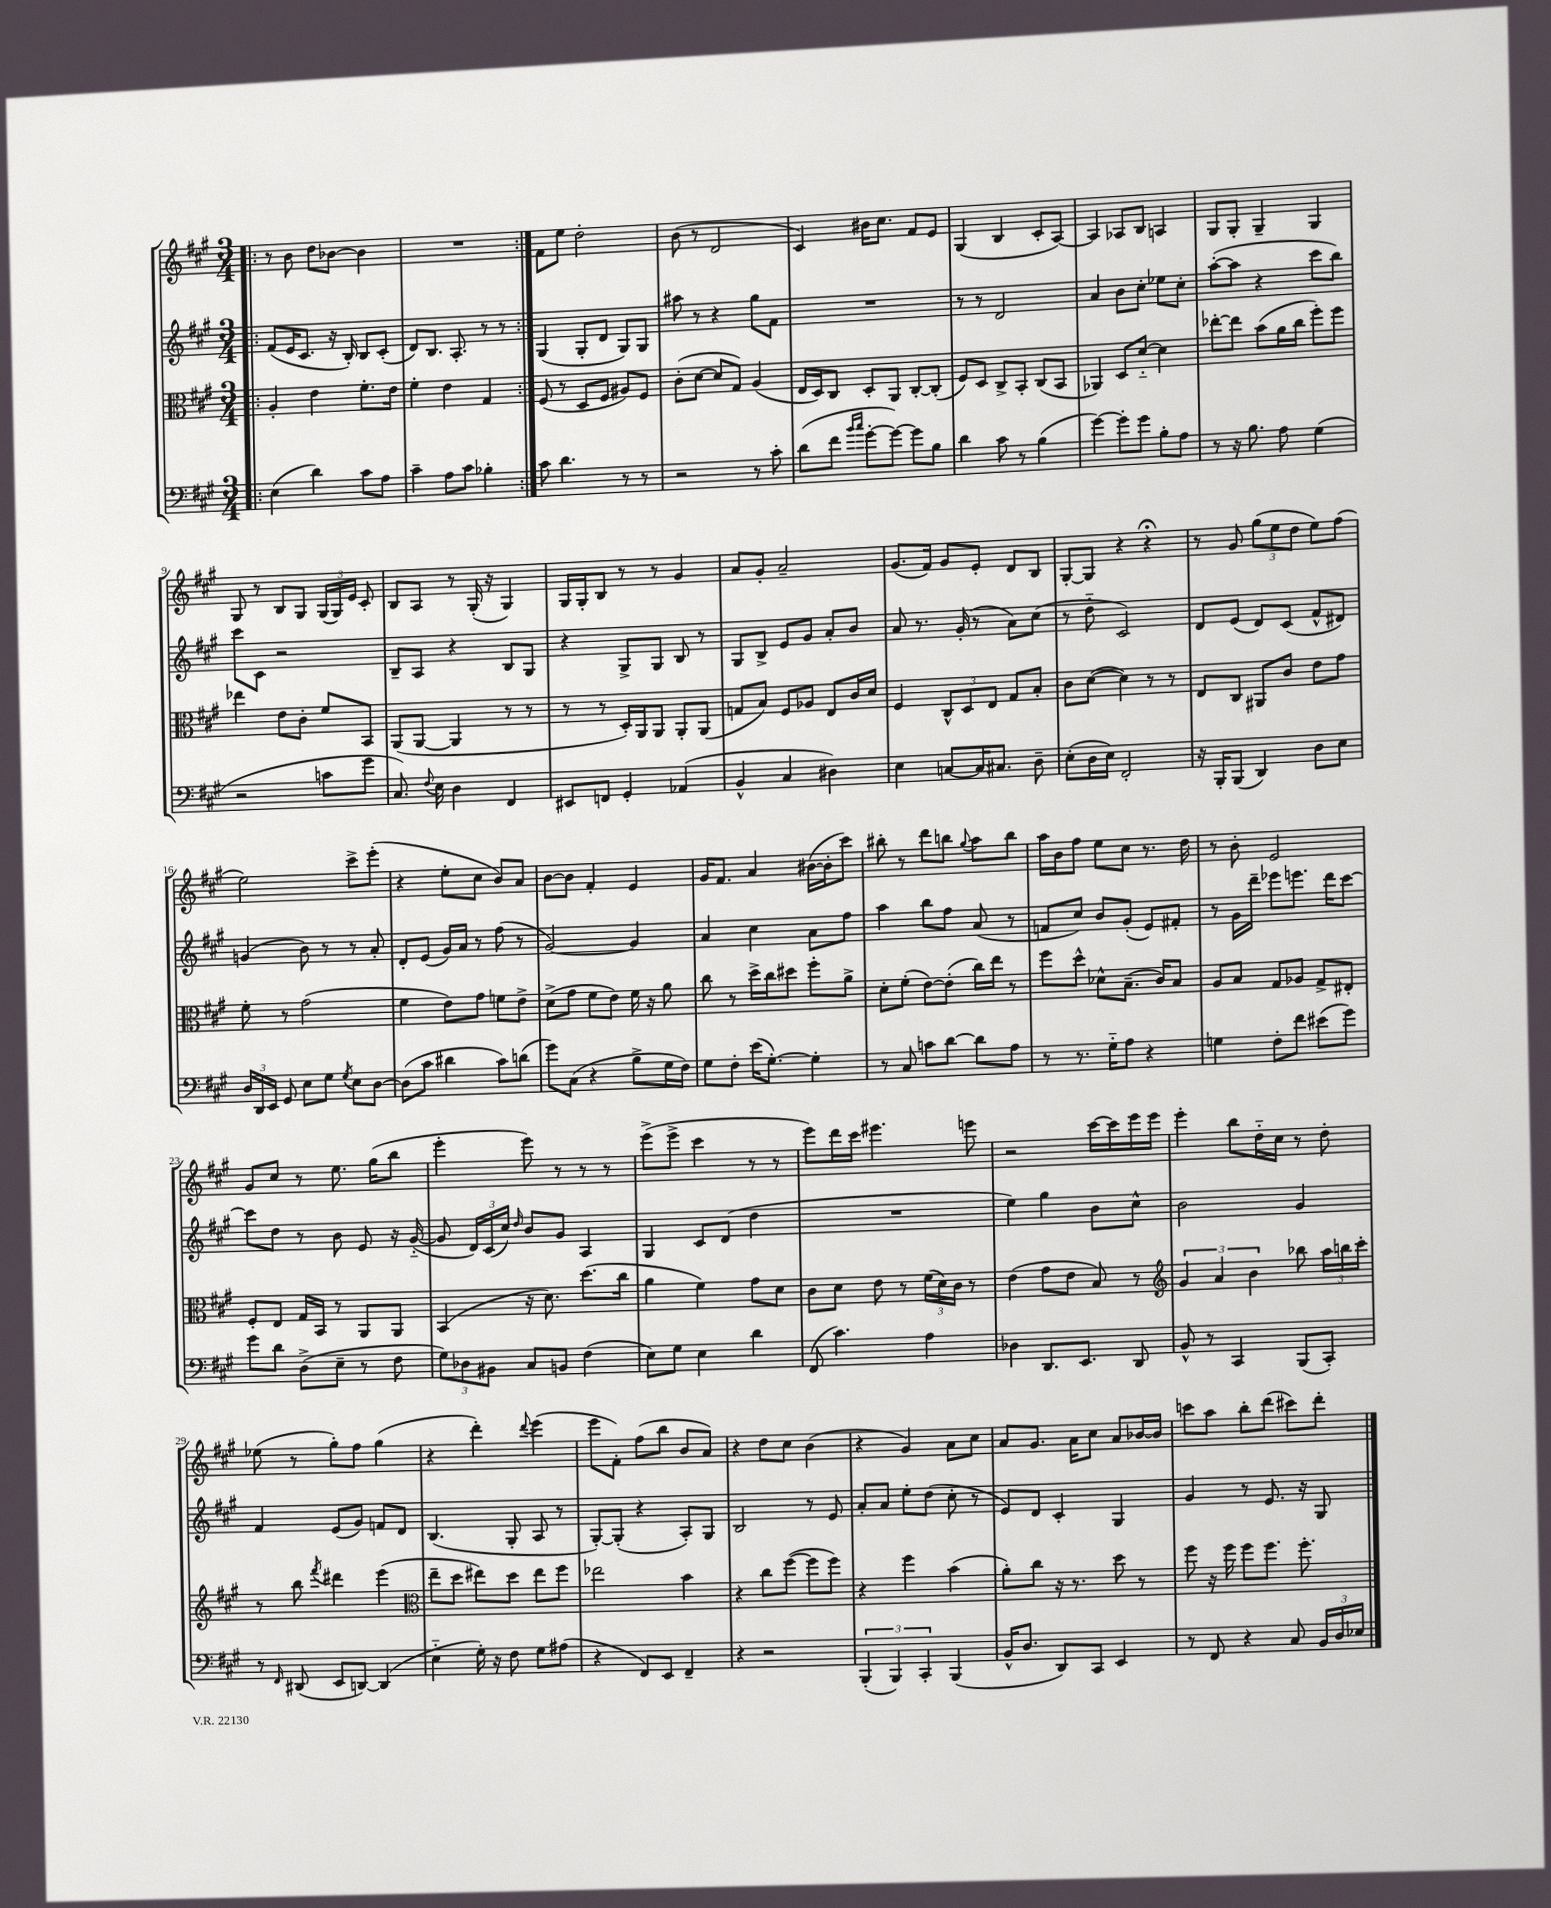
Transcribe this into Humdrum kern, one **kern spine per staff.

**kern	**kern	**kern	**kern
*staff4	*staff3	*staff2	*staff1
*clefF4	*clefC3	*clefG2	*clefG2
*k[f#c#g#]	*k[f#c#g#]	*k[f#c#g#]	*k[f#c#g#]
*M3/4	*M3/4	*M3/4	*M3/4
=!|:	=!|:	=!|:	=!|:
(4E\	4A'/	(8f#/L	8r
.	.	16e/K	8b\
.	.	8.c#/J	.
4d\)	4e\	.	8dd\L
.	.	16r	[8b-\J
.	.	16B'/)	.
8c#\L	8.f#'\L	8B/L	4b-\]
8A\J	.	(8c#'/J	.
.	16e\Jk	.	.
=	=	=	=
4c#~\	4f#'\	8d/L)	2.r
.	.	8.B/J	.
8A\L	4e\	.	.
.	.	8.A'/	.
8c#\J	.	.	.
4B-'\	4G#/	8r	.
.	.	8r	.
=:|!	=:|!	=:|!	=:|!
8c#\	(8F#/	(4G#/	8f#\L
4.d\	8r	.	8ee\J
.	8D/L	8G#'/L	2dd'\
.	8F#/J	8d/J	.
8r	8A#/L)	8G#/L)	.
8r	8F#/J	8G#/J	.
=	=	=	=
2r	(8c#'\L	8aa#\	(8b\
.	[8d\J	8r	8r
.	8d/]L	4r	2d/
.	8G#/J)	.	.
8r	(4A/	8gg#\L	.
8c#'\	.	8f#\J	.
=	=	=	=
(8d\L	16E/LL	2.r	4c#/)
.	16D/J)	.	.
8f#\J	8C#/J	.	.
16qqb/LL	.	.	.
16qqcc#/JJ	.	.	.
[8g#'\L	8D'/L	.	16b#\LK
.	.	.	8.cc#\J
8g#\_J)	8AA/J	.	.
8g#\]L	[8C#'/L	.	8f#/L
8B\J	(8C#'/]J	.	8e/J
=	=	=	=
4d\	8F#/L)	8r	(4G#/
.	8D/J	8r	.
8c#\	8C#^/L	2d/	4B/
8r	8BB'/J	.	.
(4B\	(8C#/L	.	8c#'/L
.	8BB/J	.	[8A/J)
=	=	=	=
[4g#\)	4AA-/)	4a/	4A/]
8g#'\]L	8D/L	8b\L	8A-/L
8g#\J	[8d'~/J	8cc#'\J	8B/J
8B'\L	4d\]	8ee-\L	4A/
8A\J	.	8cc#'\J	.
=	=	=	=
8r	[8ee-'\L	([8aa'\L	8G#/L
16r	8ee-\]J	8aa\]J	8G#'/J
8.B\	.	.	.
.	(8b\L	4r	4G#~/
8A\	16a\L	.	.
.	16cc#\JJ	.	.
(4G#\	8ff#'\L)	8ccc#\L	4G#/
.	8ff#\J	8bb\J)	.
=	=	=	=
2r	4ee-\	8ccc#\L	8G#/
.	.	8c#\J	8r
.	8e\L	2r	8B/L
.	8c#'\J	.	8G#/J
8c\L	8f#/L	.	(24G#/LL
.	.	.	24G#/)
.	.	.	24e/JJ
8g#\J	8BB/J	.	8c#'/
=	=	=	=
8.C#/)	(8AA/L	8B~/L	8B/L
.	[8AA/J	8A/J	8A/J
8qqF#/	.	.	.
16E\	.	.	.
4D\	4AA/]	4r	8r
.	.	.	(16G#'/
.	.	.	16r
4FF#/	8r	8B/L	4G#/)
.	8r	8G#/J	.
=	=	=	=
8EE#/L	8r	4r	16G#/LL
.	.	.	16G#'/J
8FF/J	8r	.	8B/J
4GG#'/	16D'/LL)	8G#^/L	8r
.	16AA/J	.	.
.	8AA/J	8G#/J	8r
(4AA-/	8AA'/L	8B/	4g#/
.	(8AA/J	8r	.
=	=	=	=
4BB^^/	8G/L	8G#/L	8a/L
.	8B/J)	8B^/J	8g#'/J
4C#/	8F#/L	8e/L	2a~/
.	8A-/J	8g#/J	.
4D#\)	8E/L	8a'/L	.
.	16c#/L	8b/J	.
.	16d/JJ	.	.
=	=	=	=
4E\	4F#/	8a/	(8.g#/L
.	.	8.r	.
.	.	.	16f#/Jk)
[8C/L	12C#^^/L	.	8g#/L
.	.	(16g#'/	.
.	12D/	.	.
16C/]K	.	8r	8e'/J
.	12E/J	.	.
8.C#/J	.	.	.
.	8G#/L	8a\L)	8d/L
8D~\	8B'/J	(8cc#\J	8B/J
=	=	=	=
(8E'\L	8c#\L	8r	[8G#'/L
16D\L	([8d\J	8dd'~\	8G#/]J
16E\JJ)	.	.	.
2FF#'/	4d\])	2c#/)	4r
.	8r	.	4r;
.	8r	.	.
=	=	=	=
16r	8E/L	8d/L	8r
16BBB'/LK	.	.	.
(8BBB/J	8C#/J	(8e/J	8g#/
4DD/)	8AA#/L	8d/L)	(12gg#\L
.	.	.	12ee\
.	8c#/J	(8c#/J	.
.	.	.	12dd\J
8D\L	8e\L	8f#^^/L	8ee\L)
8E\J	8g#\J	8d#/J)	(8ff#\J
=	=	=	=
24D/LL	8f#'\	(4g/	2ee\)
24DD/	.	.	.
24EE/JJ	.	.	.
8GG#/	8r	.	.
8E\L	(2g#\	8b\)	.
8G#\J	.	8r	.
8qG#/	.	.	.
8E\L	.	8r	8ccc#^\L
[8D\J	.	8a'/	(8eee'\J
=	=	=	=
(8D\]L	4f#\	8d'/L	4r
8c#\J	.	(8e/J	.
4d#\	8e\L)	16g#/LL)	8ee'\L
.	.	16a/JJ	.
.	8g#\J	8r	8cc#\J
8c#\L)	8f\L	(8ff#\	8b/L)
(8d\J	8e^\J	8r	8a/J
=	=	=	=
8g#\L)	(8d^\L	[2g#/)	[8b\L
(8C#\J	8g#\J	.	8b\]J
4r	8f#\L	.	4f#'/
.	8e\J)	.	.
8B^\L	16f#\	4g#/]	4e/
.	16r	.	.
16G#\L	8a\	.	.
16F#\JJ)	.	.	.
=	=	=	=
8G#\L	8cc#\	4a/	16g#/LK
.	.	.	8.f#/J
8F#'\J	8r	.	.
(16e\LK	16dd^\LL	4cc#\	4a/
[8.G#'\J)	16cc#\J	.	.
.	8dd#\J	.	.
4G#'\]	8ff#'\L	8a\L	([16b#\LL
.	.	.	16b#'\]J
.	8a^\J	8ff#\J	8ccc#\J)
=	=	=	=
8r	8d'\L	4aa\	8bb#'\
8C#/	(8f#'\J	.	8r
8c\L	[8e\L)	8bb\L	8ddd\L
[8d\J	(8e'\]J	8ff#\J	8bb\J
.	.	.	8qqgg#/
8d\]L	16cc#\LL)	(8a/	8aa\L
.	16ee\JJ	.	.
8A\J	8r	8r	8bb\J
=	=	=	=
8r	8ff#\L	8f/L	16aa\LL
.	.	.	16b\J
8.r	8dd^^\J	8cc#/J)	8ff#\J
.	8d-^^\L	8b/L	8ee\L
16G#'~\LK	.	.	.
8A\J	(8.B~\J	(8g#'/J	8cc#\J
4r	.	8e/L)	8.r
.	16c#/LK)	.	.
.	8B/J	8f#'/J	.
.	.	.	16dd\
=	=	=	=
4G\	8A/L	8r	8r
.	8B/J	16g#\LL	8b'\
.	.	16ddd~\JJ	.
8F#'\L	8G#/L	8eee-\L	2e/
8f#\J	8A-/J	8.eee\J	.
(8e#\L	8G#^/L	.	.
.	.	16ddd\LK	.
8g#\J)	8E#'/J	[8ccc#\J	.
=	=	=	=
8g#\L	8F#'/L	8ccc#\]L	8g#/L
8d\J	8E/J	8dd\J	8cc#/J
(8D^\L	16G#/LL	8r	8r
.	16BB/JJ	.	.
8E~\J	8r	8b\	8.ee\
8r	8AA/L	8e/	.
.	.	.	(16gg#\LK
8F#\	8AA/J	16r	8bb\J
.	.	([16g#'~/	.
=	=	=	=
12G#\L)	(4BB/	8g#/]	4eee'\
12D-\	.	.	.
.	.	24d/LL)	.
12BB#\J	.	(24c#/	.
.	.	24cc#/JJ)	.
.	.	16qqdd/	.
8C#/L	16r	8b/L	8eee\)
.	8.d\)	.	.
8BB/J	.	8g#/J	8r
(4F#\	(8.dd\L	4A/	8r
.	.	.	8r
.	16cc#\Jk	.	.
=	=	=	=
8E\L)	4a\	4G#/	(8eee^\L
8G#\J	.	.	8eee^\J
4E\	4f#\)	8c#/L	4ccc#\
.	.	(8d/J	.
4d\	8g#\L	4dd\	8r
.	8d\J	.	8r
=	=	=	=
(8FF#/	8c#\L	2.r	8eee\L)
4.c#\)	8d\J	.	16ddd\L
.	.	.	16ccc#\JJ
.	8e\	.	4.eee#\
.	8r	.	.
4A\	(24f#\LL	.	.
.	24d\)	.	.
.	24c#\JJ	.	.
.	8r	.	8eee\
=	=	=	=
4D-\	(4e\	4ee\)	2r
8.DD/L	8g#\L	4gg#\	.
.	8e\J	.	.
8.EE/J	.	.	.
.	8B/)	8b\L	[16ccc#\LL
.	.	.	16ccc#\]
8DD/	8r	8cc#^^\J	16eee\
.	.	.	16eee\JJ
=	=	=	=
*	*clefG2	*	*
8BB^^/	6g#/	2b\	4eee'\
8r	.	.	.
.	6a/	.	.
4CC#/	.	.	8bb\L
.	6b\	.	.
.	.	.	16dd'~\L
.	.	.	16cc#\JJ
(8BBB/L	8bb-\	4g#/	8r
8CC#'/J)	24aa\LL	.	8dd'\
.	24bb\	.	.
.	24ccc#'\JJ	.	.
=	=	=	=
8r	8r	4f#/	(8ee-\
16qqFF#/	.	.	.
(8DD#/	8bb\	.	8r
.	8qfff#/	.	.
8EE/L	4ddd#\	(8e/L	8gg#'\L)
[8DD/J)	.	8g#/J)	8ff#\J
(4DD/]	(4eee\	8f/L	(4gg#\
.	.	8d/J	.
=	=	=	=
*	*clefC3	*	*
4E'~\	8ee~\L	(4.B/	4r
.	8dd\J	.	.
16G#'\)	8ee#\L)	.	4ddd'\)
16r	.	.	.
8F#\	8dd\J	8G#'/	.
.	.	.	8qqddd/
8G#\L	8ee#\L	8A/	(4eee\
(8A#\J	8ff#\J	8r	.
=	=	=	=
4r	2ee-\	[8G#'/L)	8eee\L
.	.	(8G#'/]J	8f#'\J)
8FF#/L)	.	4r	(8ff#\L
8EE/J	.	.	8bb\J
4FF#~/	4b\	8A'/L)	8b/L
.	.	8G#/J	8a/J)
=	=	=	=
4r	4r	2B/	4r
2r	8cc#\L	.	8dd\L
.	([8ff#\J	.	8cc#\J
.	8ff#\]L	8r	(4b\
.	8ff#\J)	8e/	.
=	=	=	=
(6BBB'/	4r	8a'/L	4r
.	.	8a/J	.
6BBB/)	.	.	.
.	4ff#\	8ee'\L	4g#/)
6CC#'/	.	.	.
.	.	(8dd\J	.
(4BBB/	(4b\	8cc#'\	8a\L
.	.	8r	8cc#\J
=	=	=	=
16BB^^/LK	8a'\L)	8e/L)	8a/L
8.D/J	.	.	.
.	8cc#\J	8d/J	8.g#/J
8DD/L)	16r	4c#'/	.
.	8.r	.	16a\LK
8CC#/J	.	.	8cc#\J
4EE/	8dd\	4G#/	8a/L
.	8r	.	[16b-/L
.	.	.	16b-/]JJ
=	=	=	=
8r	8ff#\	4g#/	8ccc\L
8FF#/	16r	.	8aa\J
.	16ff#\	.	.
4r	8ff#\L	8r	8bb'\L
.	8.ff#\J	8.e/	(8ddd\J
8C#/	.	.	8ccc#\L)
.	8.ff#'\	16r	.
24BB/LL	.	8G#/	8ddd'\J
24D/	.	.	.
24E-/JJ	.	.	.
==	==	==	==
*-	*-	*-	*-
